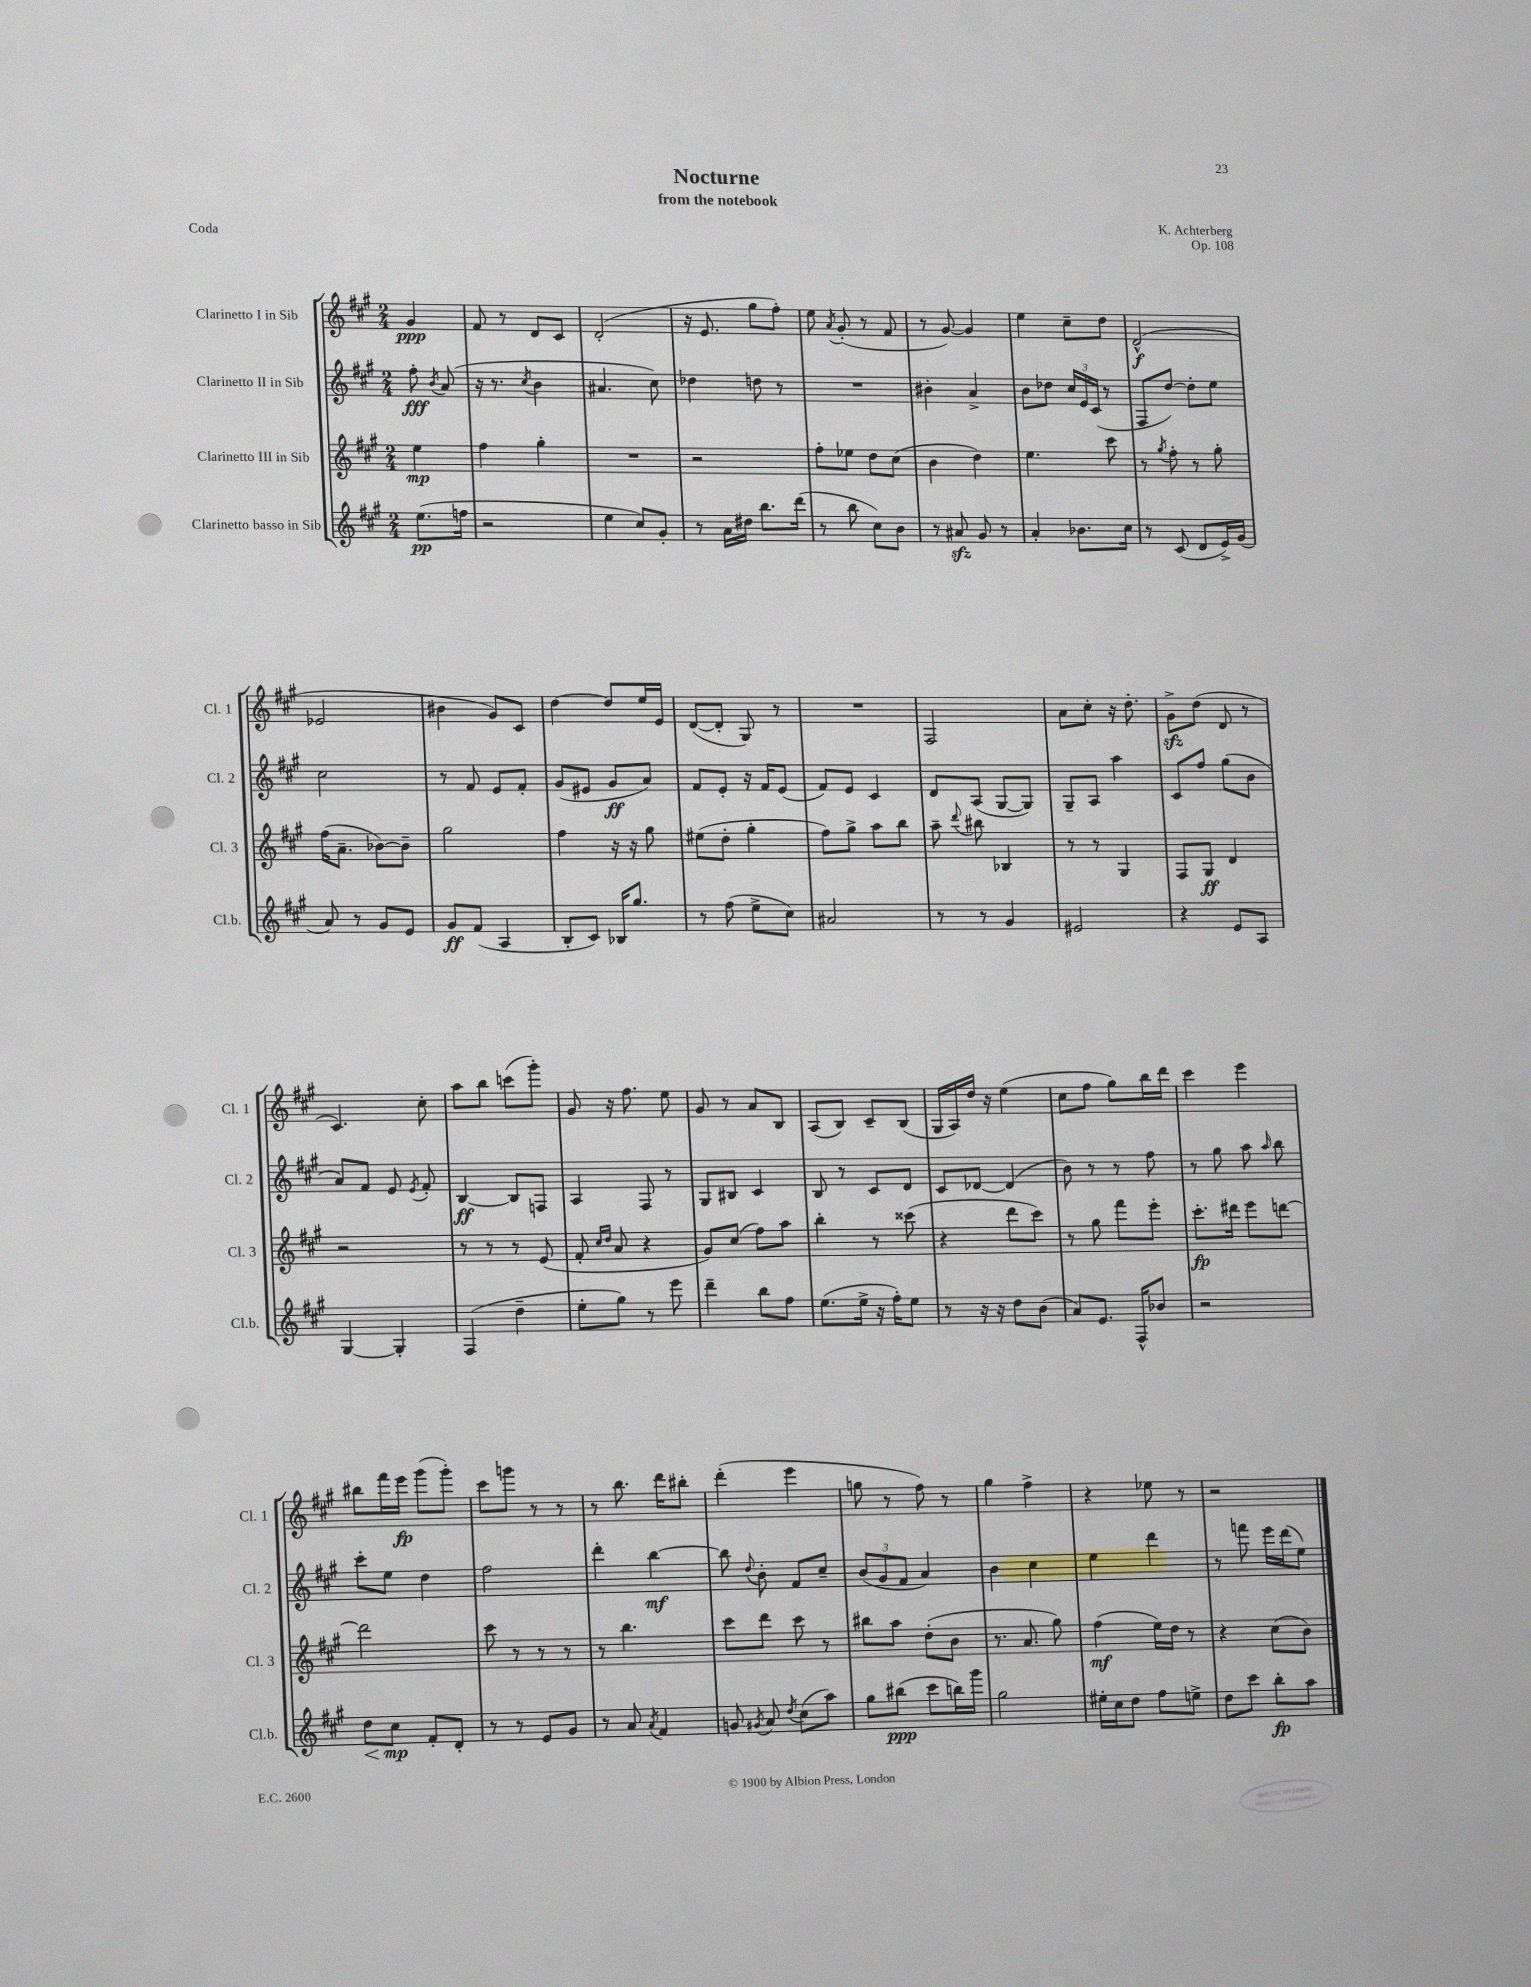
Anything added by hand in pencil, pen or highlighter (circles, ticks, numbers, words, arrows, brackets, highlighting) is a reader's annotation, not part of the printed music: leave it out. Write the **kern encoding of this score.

**kern	**kern	**kern	**kern
*staff4	*staff3	*staff2	*staff1
*clefG2	*clefG2	*clefG2	*clefG2
*k[f#c#g#]	*k[f#c#g#]	*k[f#c#g#]	*k[f#c#g#]
*M2/4	*M2/4	*M2/4	*M2/4
(8.ee	4ee	8ff#'	4g#
.	.	8qb	.
.	.	(8a	.
16ff	.	.	.
=	=	=	=
2r	4ff#	16r	8f#
.	.	8.r	.
.	.	.	8r
.	.	8qcc#	.
.	4gg#'	4b	8d
.	.	.	8c#
=	=	=	=
4ee	2r	4.a#	(2d'
8cc#)	.	.	.
8g#'	.	8cc#)	.
=	=	=	=
8r	2r	4dd-	16r
.	.	.	8.e
16a	.	.	.
16dd#	.	.	.
8.bb	.	8dd	8gg#
.	.	8r	8ff#')
(16ddd	.	.	.
=	=	=	=
8r	8ff#'	2r	8ee
.	.	.	8qa
8bb	8ee-	.	(8g#'
8cc#)	8dd	.	8r
8b	(8cc#	.	8f#
=	=	=	=
8r	4b	4b#'	8r
8a#	.	.	[8g#)
8g#	4dd)	4a^	4g#]
8r	.	.	.
=	=	=	=
4a'	4.ee	8b	4ee
.	.	8dd-	.
8.b-	.	24cc#	8cc#~
.	.	24e	.
.	.	(24c#	.
.	8ccc#	8r	8dd
16cc#	.	.	.
=	=	=	=
8r	8r	8F#	(2d^^
.	8qgg#	.	.
(8c#	8ff#'	[8dd)	.
8d	8r	8dd']	.
16e^)	8gg#'	8ee	.
(16g#	.	.	.
=	=	=	=
8a)	(16ff#	2cc#	2e-
.	8.a~	.	.
8r	.	.	.
8g#	[8b-)	.	.
8e	8b-~]	.	.
=	=	=	=
8g#	2gg#	8r	4b#
(8f#	.	8f#	.
4A	.	8e	8g#)
.	.	8f#'	8c#
=	=	=	=
8B'	4ff#	(8g#	[4dd
8c#)	.	8e#	.
16B-	16r	8g#	8dd]
8.gg#	16r	.	.
.	8gg#	8a)	16ee
.	.	.	16e
=	=	=	=
8r	(8ee#	8f#	([8d
(8ff#	8dd'	8e'	8d']
8ee^	4gg#'	16r	8G#)
.	.	16f#	.
8cc#)	.	(8e	8r
=	=	=	=
2a#	8ff#)	8f#)	2r
.	8gg#^	8e	.
.	8aa	4c#	.
.	8bb	.	.
=	=	=	=
8r	8aa~	8d	2F#
.	8qqddd	.	.
8r	8bb#	(8A	.
4g#	4B-	[8G#	.
.	.	8G#])	.
=	=	=	=
2e#	8r	8G#~	8a
.	8r	8A	8cc#'
.	4G#	4aa	16r
.	.	.	8.dd'
=	=	=	=
4r	8F#	8c#	8g#^
.	8G#	8ff#	(8dd
8e	4d	(8gg#	8d
8A	.	8b	8r
=	=	=	=
[4G#	2r	8a)	4.c#)
.	.	8f#	.
4G#']	.	8e	.
.	.	8qe	.
.	.	8f#'	8cc#'
=	=	=	=
(4F#	8r	[4B	8aa
.	8r	.	8bb
4dd~	8r	8B]	(8ccc
.	(8e	8F	8ggg#')
=	=	=	=
8ee'	8f#'	4A	8g#
.	16qqcc#	.	.
.	16qqdd	.	.
8gg#)	8a	.	16r
.	.	.	8.ff#
8r	4r	8F#	.
8eee	.	8r	8ee
=	=	=	=
4ddd~	8g#)	8G#	8g#
.	(8cc#	8B#	8r
8bb	8ff#)	4c#	8a
8ff#	8aa	.	8B
=	=	=	=
(8.ee	4bb'	8B	(8A
.	.	8r	8B)
16ee^	.	.	.
16r	8r	8c#	8c#~
16ff#')	.	.	.
8ee	(8ccc##	8d	(8B
=	=	=	=
8r	4r	8c#	16G#
.	.	.	16A)
16r	.	[8d-	16dd
16r	.	.	16r
8dd	8ddd	(4d-]	(4ee
(8b	8ccc#)	.	.
=	=	=	=
8a)	8r	8b)	8cc#
8.e	8gg#	8r	8ff#
.	8fff#	8r	8gg#)
16F#^^	.	.	.
8b-	8eee'	8ff#	16bb
.	.	.	16ddd
=	=	=	=
2r	8.ccc#'	8r	4ccc#
.	.	8gg#	.
.	16ddd#	.	.
.	8eee	8aa	4eee
.	.	16qqaa	.
.	[8ddd	8bb	.
=	=	=	=
8dd	2ddd]	8ccc#'	8bb#
8cc#	.	8ee	16fff#
.	.	.	16eee
8f#'	.	4dd	(8ggg#
8d'	.	.	8ggg#')
=	=	=	=
8r	8ccc#	2ff#	8ccc#
8r	8r	.	8ggg
8e	8r	.	8r
8g#	8r	.	8r
=	=	=	=
8r	8r	4ddd'	8r
8a	4.bb	.	8.bb
8qa	.	.	.
4f#	.	[4bb	.
.	.	.	16ddd
.	.	.	8bb#'
=	=	=	=
8g	8ccc#	8bb]	(4ddd'
8qg#	.	8qqdd	.
8a	8ddd	8b'	.
8qdd	.	.	.
(8cc#	8ccc#	8f#	4eee
8aa)	8r	8cc#~	.
=	=	=	=
8gg#	8bb#	(12b	8gg
.	.	12g#	.
(8bb#	8aa	.	8r
.	.	12f#	.
8ccc#	(8dd'	4a)	8ff#)
16bb)	8b	.	8r
16ggg#	.	.	.
=	=	=	=
2gg#	8.r	4b	4gg#
.	8.a	.	.
.	.	4cc#	4ff#^
.	8gg#)	.	.
=	=	=	=
16ee#'	(4ff#	4ee	4r
16cc#	.	.	.
8dd	.	.	.
8ff#	16ee)	4ddd	8ee-
.	16dd	.	.
8ee^	8r	.	8r
=	=	=	=
8dd	4r	8r	2r
8ccc#	.	8fff	.
8bb'	(8cc#	16eee	.
.	.	(16ddd	.
8aa	8b)	8ee)	.
==	==	==	==
*-	*-	*-	*-
